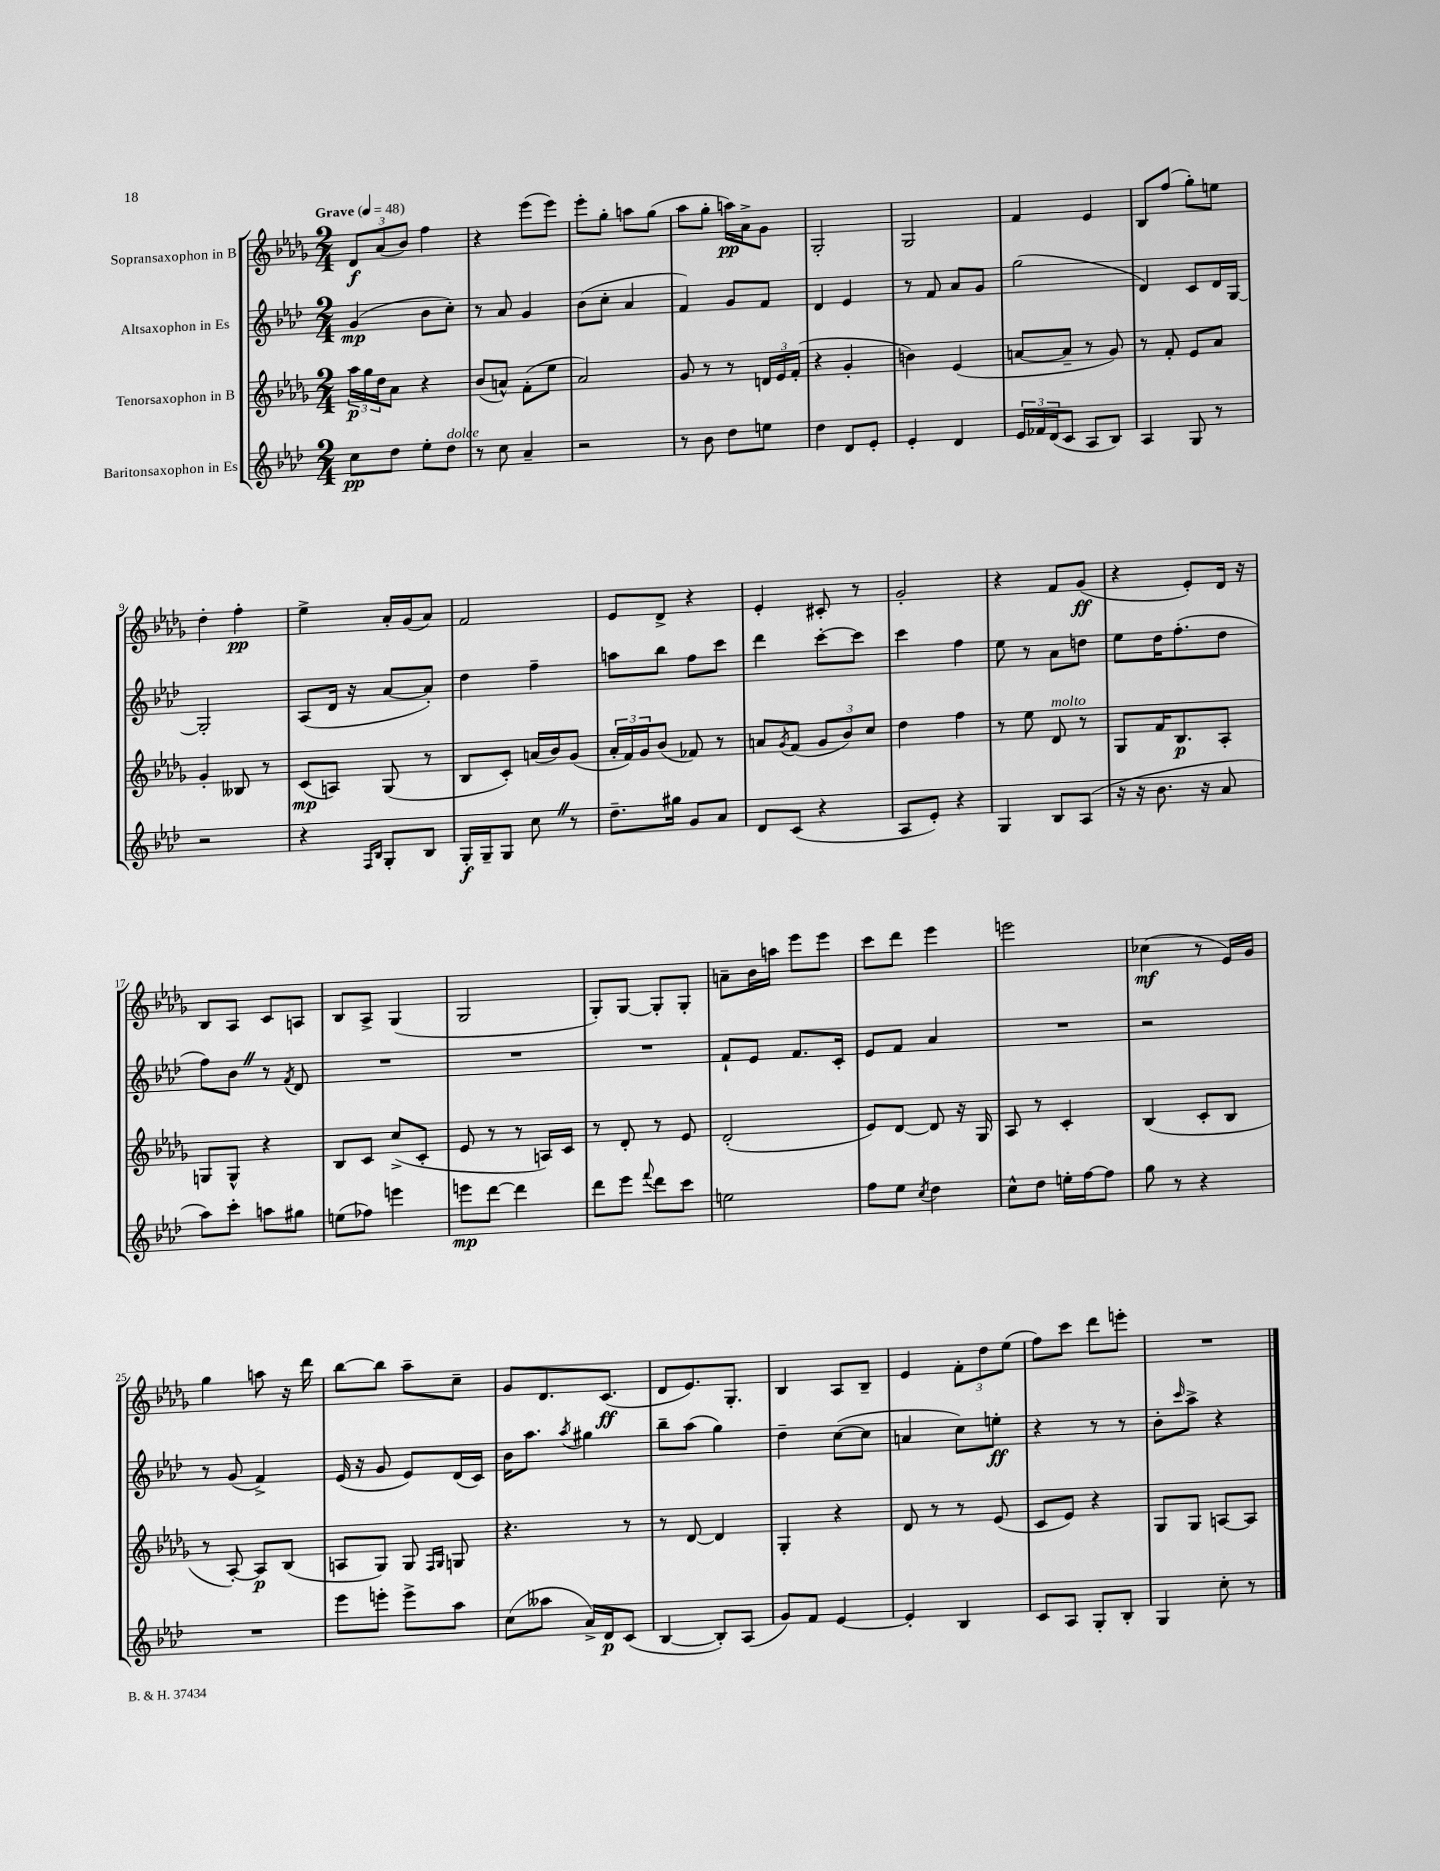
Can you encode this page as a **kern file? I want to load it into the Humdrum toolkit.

**kern	**kern	**kern	**kern
*staff4	*staff3	*staff2	*staff1
*clefG2	*clefG2	*clefG2	*clefG2
*k[b-e-a-d-]	*k[b-e-a-d-g-]	*k[b-e-a-d-]	*k[b-e-a-d-g-]
*M2/4	*M2/4	*M2/4	*M2/4
*MM48	*MM48	*MM48	*MM48
8cc\L	24aa-\LL	(4g/	12d-/L
.	24gg-\	.	.
.	24dd-\J	.	(12a-/
8dd-\J	8a-\J	.	.
.	.	.	12b-/J)
8ee-'\L	4r	8b-\L	4ff\
8dd-\J	.	8cc'\J)	.
=	=	=	=
8r	(8b-/L	8r	4r
8cc\	8a^^/J)	8a-/	.
4a-~/	(8f'\L	4g/	(8eee-\L
.	8ee-\J	.	8eee-\J)
=	=	=	=
2r	2a-/)	(8b-\L	8eee-'\L
.	.	8cc'\J	8gg-'\J
.	.	4a-/	8aa\L
.	.	.	(8gg-\J
=	=	=	=
8r	8g-/	4f/)	8aa-\L
8b-\	8r	.	8gg-'\J
8dd-\L	8r	8g/L	16aa\LL)
.	.	.	16a-^\J
8ee\J	24d/LL	8f/J	8g-\J
.	24e-/	.	.
.	(24f'/JJ	.	.
=	=	=	=
4dd-\	4r	4d-/	2G-'/
8d-/L	4g-'/	4e-/	.
8e-'/J	.	.	.
=	=	=	=
4e-'/	4b\)	8r	2G-/
.	.	8f/	.
4d-/	(4e-/	8a-/L	.
.	.	8g/J	.
=	=	=	=
24e-/LL	[8a/L	(2gg\	4f/
24f-/	.	.	.
(24d-/J	.	.	.
8c/J	8a~/]J	.	.
8A-/L	8r	.	4e-/
8B-/J)	8g-/)	.	.
=	=	=	=
4A-/	8r	4d-/)	8B-/L
.	8f'/	.	(8ff/J
8G/	8e-/L	8c/L	8gg-'\L)
8r	8a-/J	16d-/L	8ee\J
.	.	[16G/JJ	.
=	=	=	=
2r	4g-'/	2G'/]	4dd-'\
.	8B--/	.	4ff'\
.	8r	.	.
=	=	=	=
4r	(8c/L	(8A-/L	4ee-^\
.	8A/J)	16d-/Jk	.
.	.	16r	.
16qqF/LL	.	.	.
16qqB-/JJ	.	.	.
8G'/L	(8G-/	[8a-/L	16a-'/LL
.	.	.	(16g-/J
8B-/J	8r	8a-'/]J)	8a-/J)
=	=	=	=
16G'/LL	8B-/L	4dd-\	2f/
16G~/J	.	.	.
8G/J	8c'/J)	.	.
8cc\	(16a/LL	4ff~\	.
.	16b-/J)	.	.
8r	(8g-/J	.	.
=	=	=	=
8.dd-~\L	24a-'/LL	8aa\L	8e-/L
.	24f/)	.	.
.	24g-/J	.	.
.	(8b-/J	8bb-\J	8d-^/J
16gg#\Jk	.	.	.
8g/L	8f-/)	8ff\L	4r
8a-/J	8r	8ccc\J	.
=	=	=	=
8d-/L	8a/L	4ddd-\	4e-'/
.	8qg-/	.	.
(8c/J	(8f/J	.	.
4r	12g-/L	[8ccc'\L	8c#'/
.	12b-/)	.	.
.	.	8ccc\]J	8r
.	12cc/J	.	.
=	=	=	=
8A-/L	4dd-\	4ccc\	2g-'/
8e-'/J)	.	.	.
4r	4ff\	4ff\	.
=	=	=	=
4G/	8r	8ee-\	4r
.	8ee-\	8r	.
8B-/L	8d-/	8a-\L	8f/L
(8A-/J	8r	8dd\J	(8g-/J
=	=	=	=
16r	8G-/L	8ee-\L	4r
16r	.	.	.
8.b-\	16f/K	16dd-\K	.
.	8.B-/	(8.ff'\	.
.	.	.	8e-'/L)
16r	.	.	.
8a-/	8A-'/J	8dd-\J	16d-/Jk
.	.	.	16r
=	=	=	=
8aa-\L)	8G/L	8ff\L)	8B-/L
8ccc'\J	8G^^/J	8b-\J	8A-/J
8aa\L	4r	8r	8c/L
.	.	8qf/	.
8gg#\J	.	8d-/	8A/J
=	=	=	=
(8ee\L	8B-/L	2r	8B-/L
8ff-\J)	8c/J	.	8A-^/J
4eee\	(8cc^/L	.	(4G-/
.	8c'/J	.	.
=	=	=	=
8eee\L	8e-/	2r	2G-/
[8ddd-\J	8r	.	.
4ddd-\]	8r	.	.
.	16A/LL)	.	.
.	16c/JJ	.	.
=	=	=	=
8ddd-\L	8r	2r	8G-'/L)
8eee-\J	8d-'/	.	[8G-/J
8qqfff/	.	.	.
8ddd-\L	8r	.	8G-'/]L
8ccc\J	8e-/	.	8G-'/J
=	=	=	=
2ee\	(2d-'/	8f`/L	8a~\L
.	.	8e-/J	16b-\L
.	.	.	16aa\JJ
.	.	8.f/L	8eee-\L
.	.	.	8eee-\J
.	.	16c'/Jk	.
=	=	=	=
8ff\L	8e-/L)	8e-/L	8ccc\L
8ee-\J	[8d-/J	8f/J	8ddd-\J
8qcc/	.	.	.
4dd-\	8d-/]	4a-/	4eee-\
.	16r	.	.
.	16G-/	.	.
=	=	=	=
8cc^^\L	8A-/	2r	2eee\
8dd-\J	8r	.	.
16ee'\LL	4c'/	.	.
[16ff\J	.	.	.
8ff\]J	.	.	.
=	=	=	=
8gg\	(4B-/	2r	(4cc-\
8r	.	.	.
4r	8c'/L	.	8r
.	8B-/J	.	16e-/LL)
.	.	.	16g-/JJ
=	=	=	=
2r	8r	8r	4gg-\
.	[8A-'/)	(8g/	.
.	8A-/]L	4f^/)	8aa\
.	(8B-/J	.	16r
.	.	.	16ddd-\
=	=	=	=
8eee-\L	8A/L	(16e-/	[8bb-\L
.	.	16r	.
8eee'\J	8G-/J)	8g/	8bb-\]J
8eee^\L	8G-/	8e-/L)	8aa-~\L
.	16qqF/LL	.	.
.	16qqG-/JJ	.	.
8aa-\J	8G/	(16d-/L	8cc~\J
.	.	16c/JJ)	.
=	=	=	=
(8cc\L	4.r	16b-\LK	8g-/L
.	.	8.aa-\J	.
8aa--\J	.	.	8.d-/
.	.	8qaa-/	.
16a-^/LL)	.	4gg#\	.
16d-/J	.	.	(8.c/J
(8c/J	8r	.	.
=	=	=	=
[4B-/	8r	8bb-~\L	8d-/L
.	[8d-/	(8aa-\J	8.e-/)
8B-'/]L)	4d-/]	4gg\)	.
.	.	.	8.G-'/J
(8A-/J	.	.	.
=	=	=	=
8g/L)	4G-'/	4dd-~\	4B-/
8f/J	.	.	.
[4e-/	4r	([8cc\L	8A-/L
.	.	8cc\]J	8B-~/J
=	=	=	=
4e-'/]	8d-/	4a/	4e-/
.	8r	.	.
4B-/	8r	8cc\L)	12f'\L
.	.	.	12dd-\
.	(8e-/	8ee'\J	.
.	.	.	(12ee-\J
=	=	=	=
8c/L	8c/L	4r	8ff\L)
8A-/J	8e-/J)	.	8ccc\J
8G'/L	4r	8r	8ddd-\L
8B-'/J	.	8r	8eee'\J
=	=	=	=
4G/	8G-/L	8b-'\L	2r
.	.	16qqccc/	.
.	8G-/J	8aa-^\J	.
8cc'\	[8A/L	4r	.
8r	8A/]J	.	.
==	==	==	==
*-	*-	*-	*-
